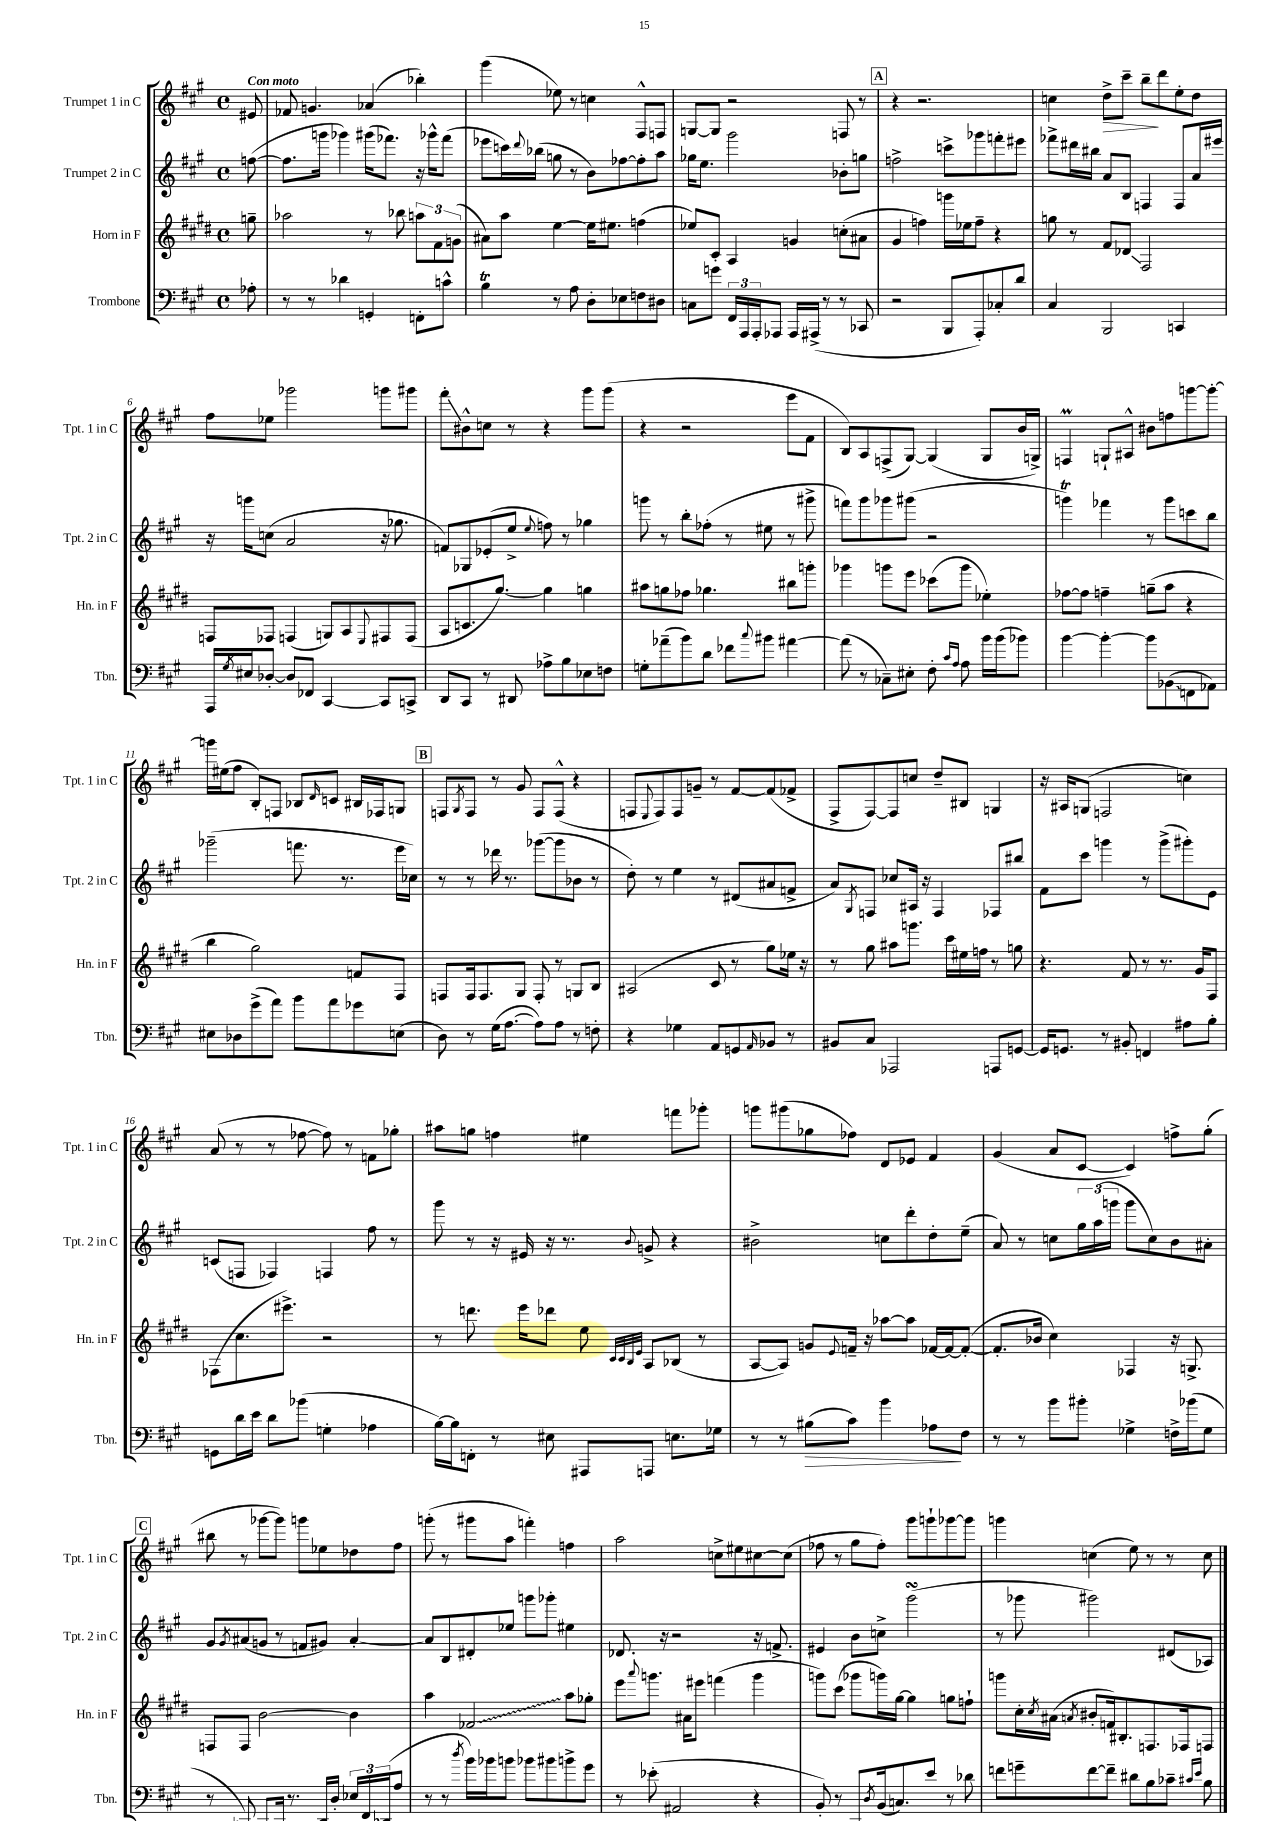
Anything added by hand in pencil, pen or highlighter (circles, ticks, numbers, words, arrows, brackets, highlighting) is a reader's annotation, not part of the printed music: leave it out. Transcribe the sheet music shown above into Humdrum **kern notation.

**kern	**kern	**kern	**kern
*staff4	*staff3	*staff2	*staff1
*clefF4	*clefG2	*clefG2	*clefG2
*k[f#c#g#]	*k[f#c#g#d#]	*k[f#c#g#]	*k[f#c#g#]
*M4/4	*M4/4	*M4/4	*M4/4
*met(c)	*met(c)	*met(c)	*met(c)
8A-'	8gg~	([8ff	8e#
=	=	=	=
8r	2aa-	8.ff]	8f-
8r	.	.	4.g
.	.	16ggg	.
4d-	.	4ggg-)	.
4GG'	8r	(16ggg#	(4a-
.	.	8.fff-)	.
.	8bb-	.	.
8FF'	12aa	16r	4bb-')
.	.	16ggg-^^	.
.	12f#	.	.
8c^^	.	(8fff-	.
.	(12g	.	.
=	=	=	=
4B	8a#)	8eee-	(4ggg#
.	8aa	16ccc)	.
.	.	8qqddd	.
.	.	(16bb-	.
8r	[4ee	8gg	8ee-)
8A	.	8r	8r
8D'	16ee]	8b)	4cc
.	8.ee#	.	.
8E-	.	[8ff-	.
8F	(4ff	8ff-']	8F#^^
8D#	.	8aa	8F
=	=	=	=
8C	8ee-)	16gg-	[8G
.	.	8.ee	.
8g	8c#'	.	8G]
24FF#	4A	2ggg#	2r
24AAA	.	.	.
24AAA'	.	.	.
8AAA-	.	.	.
16AAA-	4g	.	.
(16AAA#^	.	.	.
8r	.	.	.
8r	(8cc'	8b-'	8F
8CC-	8a#	8gg	8r
=	=	=	=
2r	4g#	2ff^	4r
.	4ff)	.	2.r
8BBB	16ggg	8ccc^	.
.	16ee-	.	.
8AAA')	8ff~	8ggg-	.
8C-'	4r	8fff'	.
8d	.	8eee#	.
=	=	=	=
4C#	8gg	8fff-^	4cc
.	8r	16ddd#	.
.	.	16bb#	.
2BBB	8f#	8a	8dd^
.	8d-	8B	8ccc#~
.	2F#	4F	8bb~
.	.	.	8ddd
4CC	.	8F	8ee'
.	.	16a	8dd
.	.	16eee#	.
=	=	=	=
16AAA	8F	16r	8ff#
8qG#	.	.	.
16E#	.	16ggg	.
[8D-'	8F-	(8cc	8ee-
8D-]	(4F	2a	2ggg-
8FF-	.	.	.
[4CC#	8G)	.	.
.	8A	.	.
.	8qqE	.	.
8CC#]	8F#	16r	8ggg
.	.	8.gg-	.
8CC^	(8F#	.	8ggg#
=	=	=	=
8DD	8A	8f)	8fff#'
8CC#	8.c	8G-	8b#^^
8r	.	(8e-'	8cc
.	[8.gg#)	.	.
8DD#	.	8ee^	8r
.	.	8qqee	.
8A-^	4gg#]	8ff)	4r
8B	.	8r	.
8E-	4gg	4gg-	8ggg#
8F	.	.	(8ggg#
=	=	=	=
8G'	8aa#	8ggg	4r
(8a-~	8gg	8r	.
8b)	8ff-	8bb'	2r
8d	4.gg-	(8ff-'	.
8f-	.	8r	.
8qqcc#	.	.	.
8b#	.	8ee#	.
[4a#	8bb#	8r	8eee
.	8ggg'	8ggg#^	8f#
=	=	=	=
(8a#]	4ggg-	8fff)	8B)
8r	.	8ggg#	8A
8C-~)	8ggg	8ggg-	(8F^
8E#'	8eee	(8ggg#	[8G#)
8F#'	(8ccc-	2r	(4G#]
16qqc#	.	.	.
16qqA	.	.	.
8A	8ggg	.	.
16b	4ee-')	.	8G#
(16b	.	.	.
8b-)	.	.	16b
.	.	.	16G^)
=	=	=	=
[4b	[8ff-	4ggg)	4F
.	8ff-]	.	.
4b'_	4ff~	4fff-	8G`
.	.	.	8A#^^
8b]	(8gg~	8r	8b#
(8BB-	8aa	8ggg	8ff
8FF	4r	8ccc	[8ggg
8AA-)	.	8bb	8ggg'_
=	=	=	=
8E#	4bb	(2ggg-~	16ggg]
.	.	.	(16ee#
8D-	.	.	8ff#
(8g#^	2gg#)	.	8B')
8a)	.	.	8F
8b	.	8.fff	8B-
.	.	.	16qqd
8a	.	.	8c
.	.	8.r	.
8g-	8f	.	16B#
.	.	.	16F-
(8E	8F#	16eee	8G
.	.	16cc-)	.
=	=	=	=
8D)	8F	8r	8F
.	.	.	8qG#
8r	16F	8r	8F
.	8.F	.	.
(16G#	.	16ddd-	8r
[8.A	.	8.r	.
.	8G#	.	8g#
8A])	8F'	([8ggg-	8F
8A	8r	8ggg-]	(8F^^
8r	8G	8b-	4r
8F'	8B	8r	.
=	=	=	=
4r	(2A#	8dd')	8F
.	.	.	8qqE
.	.	8r	8F)
4G-	.	4ee	8F
.	.	.	8g~
8AA	8c#	8r	8r
8GG	8r	(8d#	[8f#
16qqAA	.	.	.
8BB-	8gg#)	8a#	(8f#]
8r	16ee-	8f^	8f-^
.	16r	.	.
=	=	=	=
8BB#	8r	8a)	8F#^
.	.	8qG#	.
8C#	8gg#	8F	[8F#)
2AAA-	8aa#	8cc-	8F#]
.	8.ggg	16A#	8cc
.	.	16r	.
.	.	4F	8dd~
.	16ccc#	.	.
.	16ee#	.	8B#
.	16ff	.	.
8AAA	8r	8F-	4G
[8GG	8gg	8bb#	.
=	=	=	=
16GG]	4.r	8f#	16r
8.GG	.	.	16A#
.	.	8ccc#	(8G
8r	.	4ggg	2F
8BB#'	8f#	.	.
4FF	8r	8r	.
.	8.r	(8ggg^	.
8A#	.	8ggg#')	4cc)
.	16g#	.	.
8B'	8F#	8e	.
=	=	=	=
8GG	(8F-	(8c	(8a
16d	8.cc#	8F	8r
16e	.	.	.
8d	.	4F-)	8r
.	8.eee#^)	.	.
(8b-	.	.	[8ff-
4G'	2r	4F	8ff-])
.	.	.	8r
4A-	.	8ff#	8f
.	.	8r	8gg-'
=	=	=	=
[16B)	8r	8ggg#	8aa#
16B]	.	.	.
8FF'	8.ddd	8r	8gg
8r	.	16r	4ff
.	16eee	16e#	.
8E#	8ddd-	16r	.
.	.	8.r	.
8AAA#	8ee	.	4ee#
.	32qqc#	.	.
.	32qqc#	.	.
.	32qqB	.	.
.	32qqe	8qqb	.
8AAA	8A	8g^	.
8.E	(8B-	4r	8fff
.	8r	.	8ggg-'
16G-	.	.	.
=	=	=	=
8r	[8A	2b#^	8ggg
8r	8A])	.	(8ggg#
(8B#	8g	.	8gg-
.	8qqe	.	.
8c#)	16f~	.	8ff-)
.	16r	.	.
4b	[8aa-	8cc	8d
.	8aa-]	8ddd'	8e-
8A-	[16f-	8dd'	4f#
.	16f-_	.	.
8F#	(8f-'_	(8ee~	.
=	=	=	=
8r	8.f-']	8a)	(4g#
8r	.	8r	.
.	16b-	.	.
8b	4cc#)	8cc	8a
8b#'	.	24gg#	[8c#
.	.	(24aa	.
.	.	24ggg	.
4G-^	4F-	8ggg	4c#])
.	.	8cc)	.
16F^	16r	8b	8ff^
(16b-	8.G^	.	.
8G-	.	8a#'	(8gg#'
=	=	=	=
8r	8F	8g#	8bb#
.	.	8qg#	.
8CC)	8F	(8a#	8r
8BBB^	[2b	8g	[8ggg-
16CC	.	8r	8ggg-])
8.r	.	.	.
.	.	8f	8ggg
16DD	.	8g#)	8ee-
16D'	.	.	.
24E-	4b]	[4a#'	8dd-
24FF#	.	.	.
(24DD-	.	.	.
8A	.	.	8ff#
=	=	=	=
8r	4aa	8a#]	(8ggg'
8r	.	8B	8r
8qdd	.	.	.
16b)	2f-	8d#'	8ggg#
16b-	.	.	.
8b	.	8ee-	8aa
8b-	.	8ggg	4fff')
8b#	.	8ggg-'	.
8b^	8aa	4ee#	4ff
8g#	8gg-'	.	.
=	=	=	=
8r	8eee	8.d-	2aa
.	8qqaaa	.	.
(8e-'	8.ggg	.	.
.	.	16r	.
2AA#	.	2r	.
.	16a#	.	.
.	8eee#	.	.
.	(4fff	.	8cc^
.	.	.	8ee#
4r	4ggg	16r	[8cc#
.	.	8.f^	.
.	.	.	(8cc#]
=	=	=	=
8BB')	8ggg)	4e#	8ff-
8r	(8ccc#	.	8r
8AAA	8ggg-	8b	8gg#
8qD	.	.	.
(16BB	16ggg)	8cc^	8ff-')
8.C)	[16gg#	.	.
.	4gg#]	(2ggg#	8ggg#
8e	.	.	8ggg`
8r	8gg	.	[8ggg-
8d-	8ff`	.	8ggg-]
=	=	=	=
8f	8ggg	8r	4ggg
8g~	16cc#'	8ggg-	.
.	8qcc#	.	.
.	(16a#	.	.
.	8qa	.	.
[8f	8b#'	2ggg#)	(4cc
8f~]	16f)	.	.
.	8.B#'	.	.
8d#	.	.	8ee)
8B	8.F	.	8r
8c-~	.	(8d#	8r
.	16F-	.	.
16qqc#	.	.	.
16qqe	.	.	.
8B	8F	8A-)	8cc
==	==	==	==
*-	*-	*-	*-
